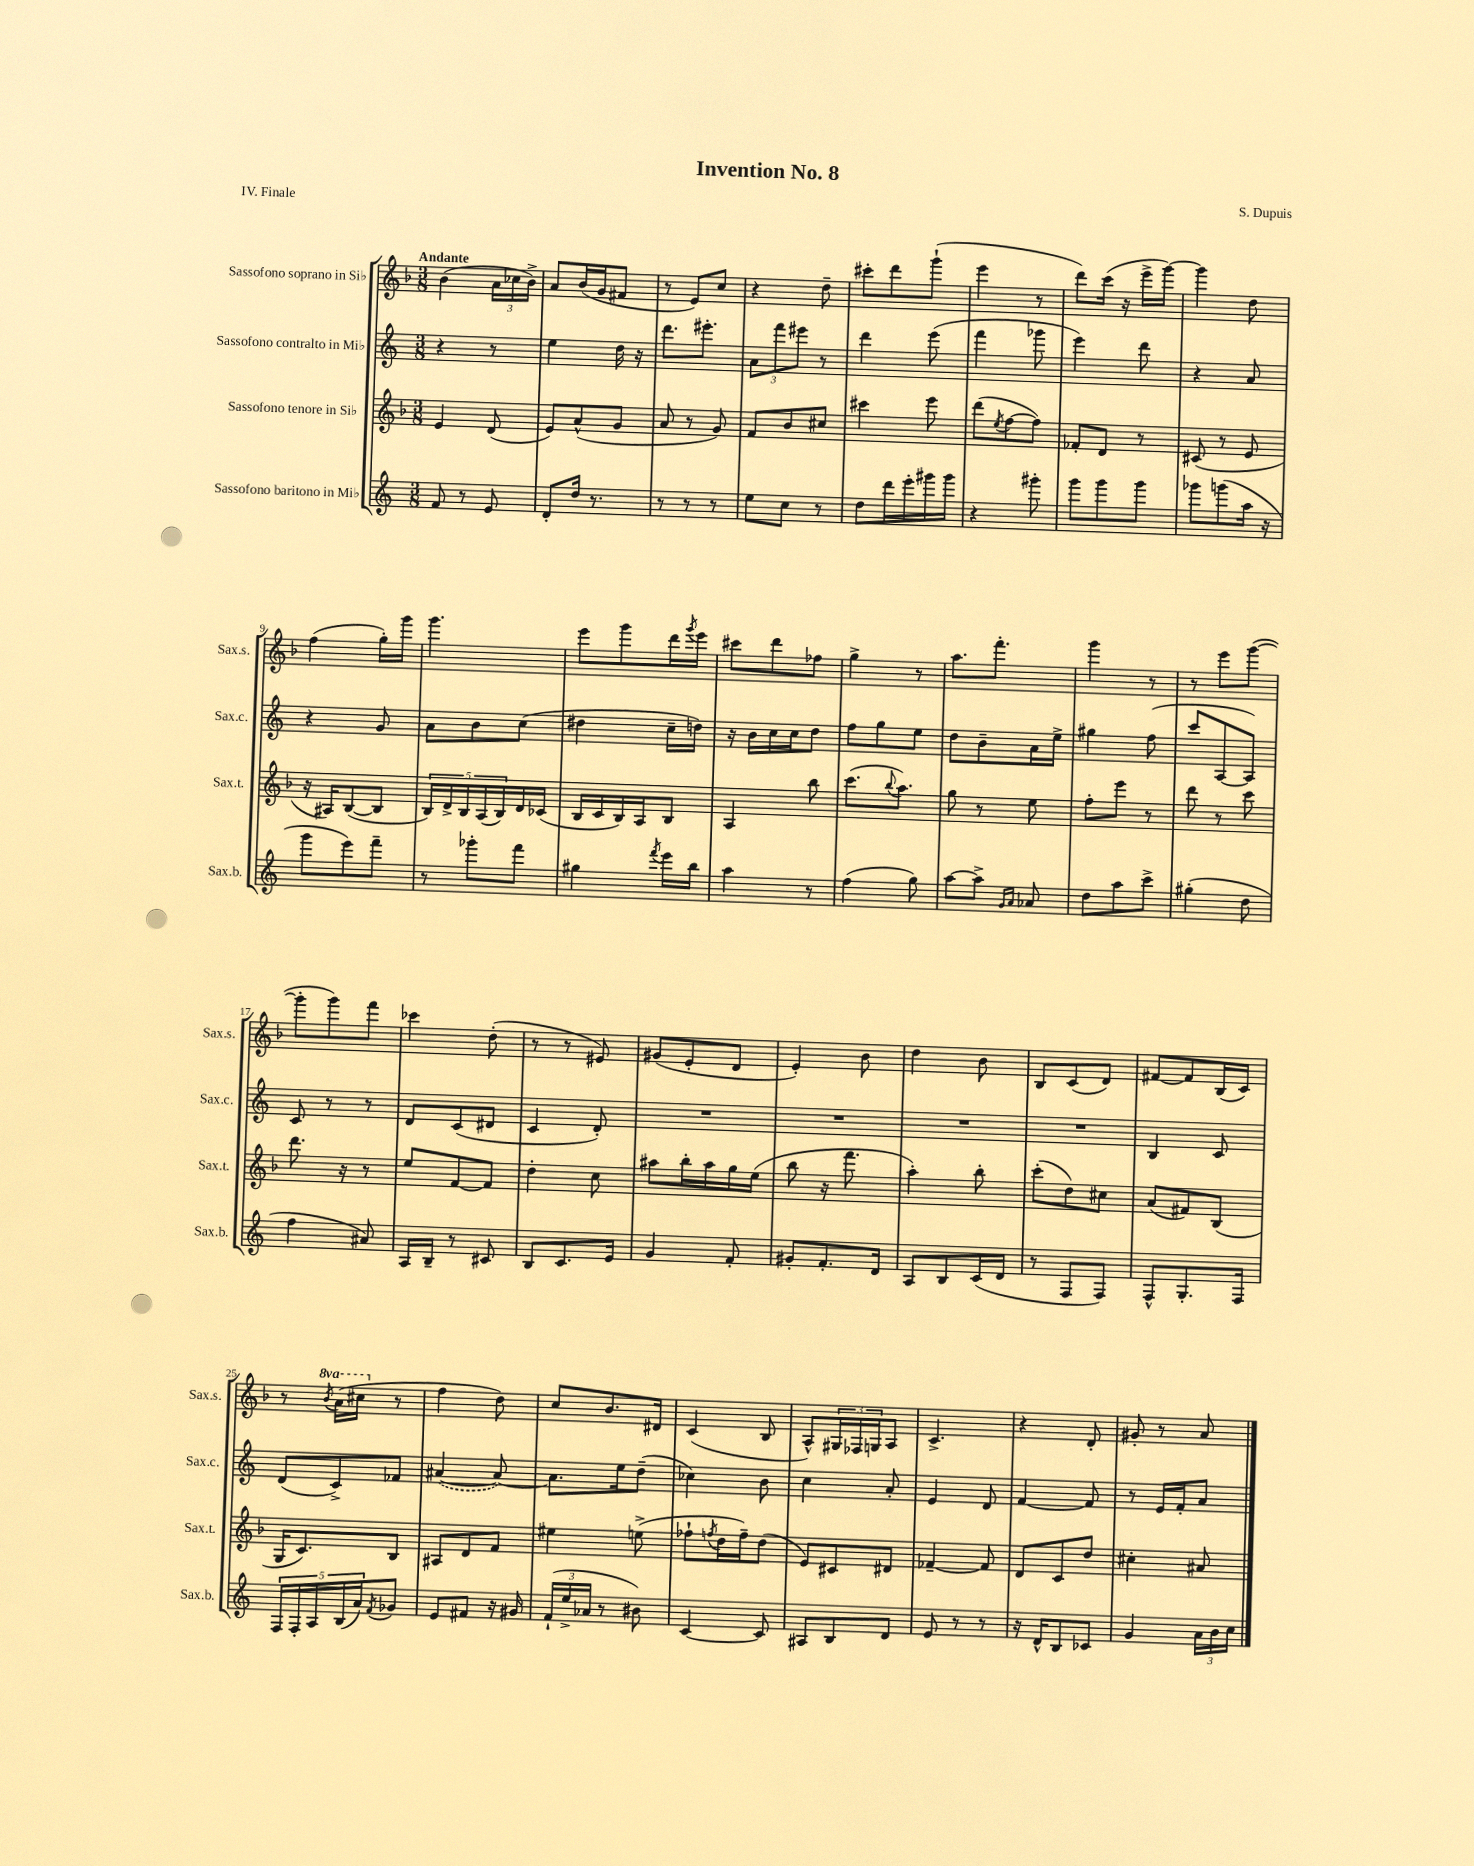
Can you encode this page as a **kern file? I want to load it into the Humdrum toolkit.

**kern	**kern	**kern	**kern
*staff4	*staff3	*staff2	*staff1
*clefG2	*clefG2	*clefG2	*clefG2
*k[]	*k[b-]	*k[]	*k[b-]
*M3/8	*M3/8	*M3/8	*M3/8
8f	4e	4r	(4b-
8r	.	.	.
8e	(8d	8r	24a
.	.	.	24cc-
.	.	.	24b-^)
=	=	=	=
8d'	8e)	4ee	8a
16dd	(8a^^	.	(16b-
8.r	.	.	16g
.	8g	16dd	8f#
.	.	16r	.
=	=	=	=
8r	8a	8.ddd	8r
8r	8r	.	8e)
.	.	8.eee#'	.
8r	8g)	.	8cc
=	=	=	=
8ee	8f	12a	4r
.	.	12fff	.
8cc	8b-	.	.
.	.	12eee#	.
8r	8cc#	8r	8dd~
=	=	=	=
8dd	4ccc#	4ddd	8ccc#'
16ddd	.	.	8ddd
16eee'	.	.	.
16ggg#	8eee	(8eee	(8ggg`
16ggg#	.	.	.
=	=	=	=
4r	(8ddd	4fff	4eee
.	8qee	.	.
.	[8ff	.	.
8ggg#'	8ff])	8ggg-	8r
=	=	=	=
8ggg	8f-'	4eee)	8ddd)
8ggg	8d	.	(16ccc
.	.	.	16r
8ggg	8r	8ddd	16eee^
.	.	.	[16ggg)
=	=	=	=
8ggg-	(8c#	4r	4ggg]
(8ggg	8r	.	.
16aa	8e	8a	8dd
16r	.	.	.
=	=	=	=
8ggg	16r	4r	(4ff
.	16A#)	.	.
8eee)	([8B-	.	.
8fff~	8B-]	8g	16gg')
.	.	.	16ggg
=	=	=	=
8r	20B-)	8a	4.ggg
.	20d^	.	.
.	20B-	.	.
8ggg-'	.	8b	.
.	(20A	.	.
.	20B-)	.	.
8fff	16d	(8cc	.
.	(16c-	.	.
=	=	=	=
4gg#	16B-	4dd#	8eee
.	16c	.	.
.	16B-)	.	8ggg
.	16A	.	.
8qfff	.	.	.
16eee	8B-	16cc~	16ddd
.	.	.	8qggg
16bb	.	16dd)	16eee
=	=	=	=
4aa	4A	16r	8ccc#
.	.	16b	.
.	.	16cc	8ddd
.	.	16cc	.
8r	8bb-	8dd	8ff-
=	=	=	=
(4ff	(8.ccc	8ff	4gg^
.	.	8gg	.
.	8qqbb-	.	.
.	8.aa)	.	.
8gg)	.	8ee	8r
=	=	=	=
[8aa	8gg	8dd	8.aa
8aa^]	8r	8b~	.
.	.	.	8.fff'
16qqg	.	.	.
16qqa	.	.	.
8a-	8ee	16a	.
.	.	16ee^	.
=	=	=	=
8dd	8ff'	4gg#	4ggg
8aa	8eee	.	.
8ccc^	8r	(8ff	8r
=	=	=	=
(4gg#'	8ddd	8ccc	8r
.	8r	[8A	8eee
8dd	8ccc	8A])	([8ggg
=	=	=	=
4ff	8.ddd	8c	8ggg']
.	.	8r	8ggg)
.	16r	.	.
8a#)	8r	8r	8fff
=	=	=	=
16A	8ee	8d	4ccc-
16B~	.	.	.
8r	[8f	(8c	.
8c#	8f]	8d#	(8dd'
=	=	=	=
8B	4dd'	4c	8r
8.c	.	.	8r
.	8cc	8d')	8e#)
16e	.	.	.
=	=	=	=
4g	8aa#	4.r	(8g#
.	16bb-'	.	8e'
.	16aa#	.	.
8f'	16gg	.	8d
.	(16ee	.	.
=	=	=	=
8g#'	8bb-	4.r	4e')
8.f'	16r	.	.
.	8.fff	.	.
.	.	.	8b-
16d	.	.	.
=	=	=	=
8A	4aa')	4.r	4dd
8B	.	.	.
(16c	8bb-'	.	8b-
16d	.	.	.
=	=	=	=
8r	(8ccc'	4.r	8B-
8F	8dd)	.	(8c
8F)	8cc#	.	8d)
=	=	=	=
8F^^	(8a	4B	[8f#
8.G'	8f#)	.	8f#]
.	(8B-	8c	(16B-
16F	.	.	16c)
=	=	=	=
20F	16G	(8d	8r
20F'	.	.	.
.	8.c)	.	.
20A	.	.	.
.	.	.	8qbb-
.	.	8c^)	(16aa
(20B	.	.	.
.	.	.	16ccc#
20a)	.	.	.
8qf	.	.	.
8g-	8B-	8f-	8r
=	=	=	=
8e	8A#	([4a#	4ff
8f#	8d	.	.
16r	8f	8a#_)	8dd)
16g#	.	.	.
=	=	=	=
(24f`	4ee#	8.a#]	8cc
24ee^	.	.	.
24a-	.	.	.
8r	.	.	8.b-
.	.	16ee	.
8b#)	(8ee^	(8dd~	.
.	.	.	16d#
=	=	=	=
[4c	8ff-`	4cc-)	(4c
.	8qff	.	.
.	16dd	.	.
.	16ff~)	.	.
8c]	(8dd	8b	8B-
=	=	=	=
8A#	8e)	4cc	8A^^)
8B	8c#	.	24G#
.	.	.	24F-
.	.	.	24G
8d	8d#	8a'	8A
=	=	=	=
8e	[4f-~	4e	4.c^
8r	.	.	.
8r	8f-]	8d	.
=	=	=	=
16r	8d	[4f	4r
16d^^	.	.	.
8B	8c	.	.
8c-	8dd	8f]	8d'
=	=	=	=
4g	4cc#'	8r	8g#'
.	.	16e	8r
.	.	16f'	.
24a	8a#	8a	8a
24b	.	.	.
24cc	.	.	.
==	==	==	==
*-	*-	*-	*-
